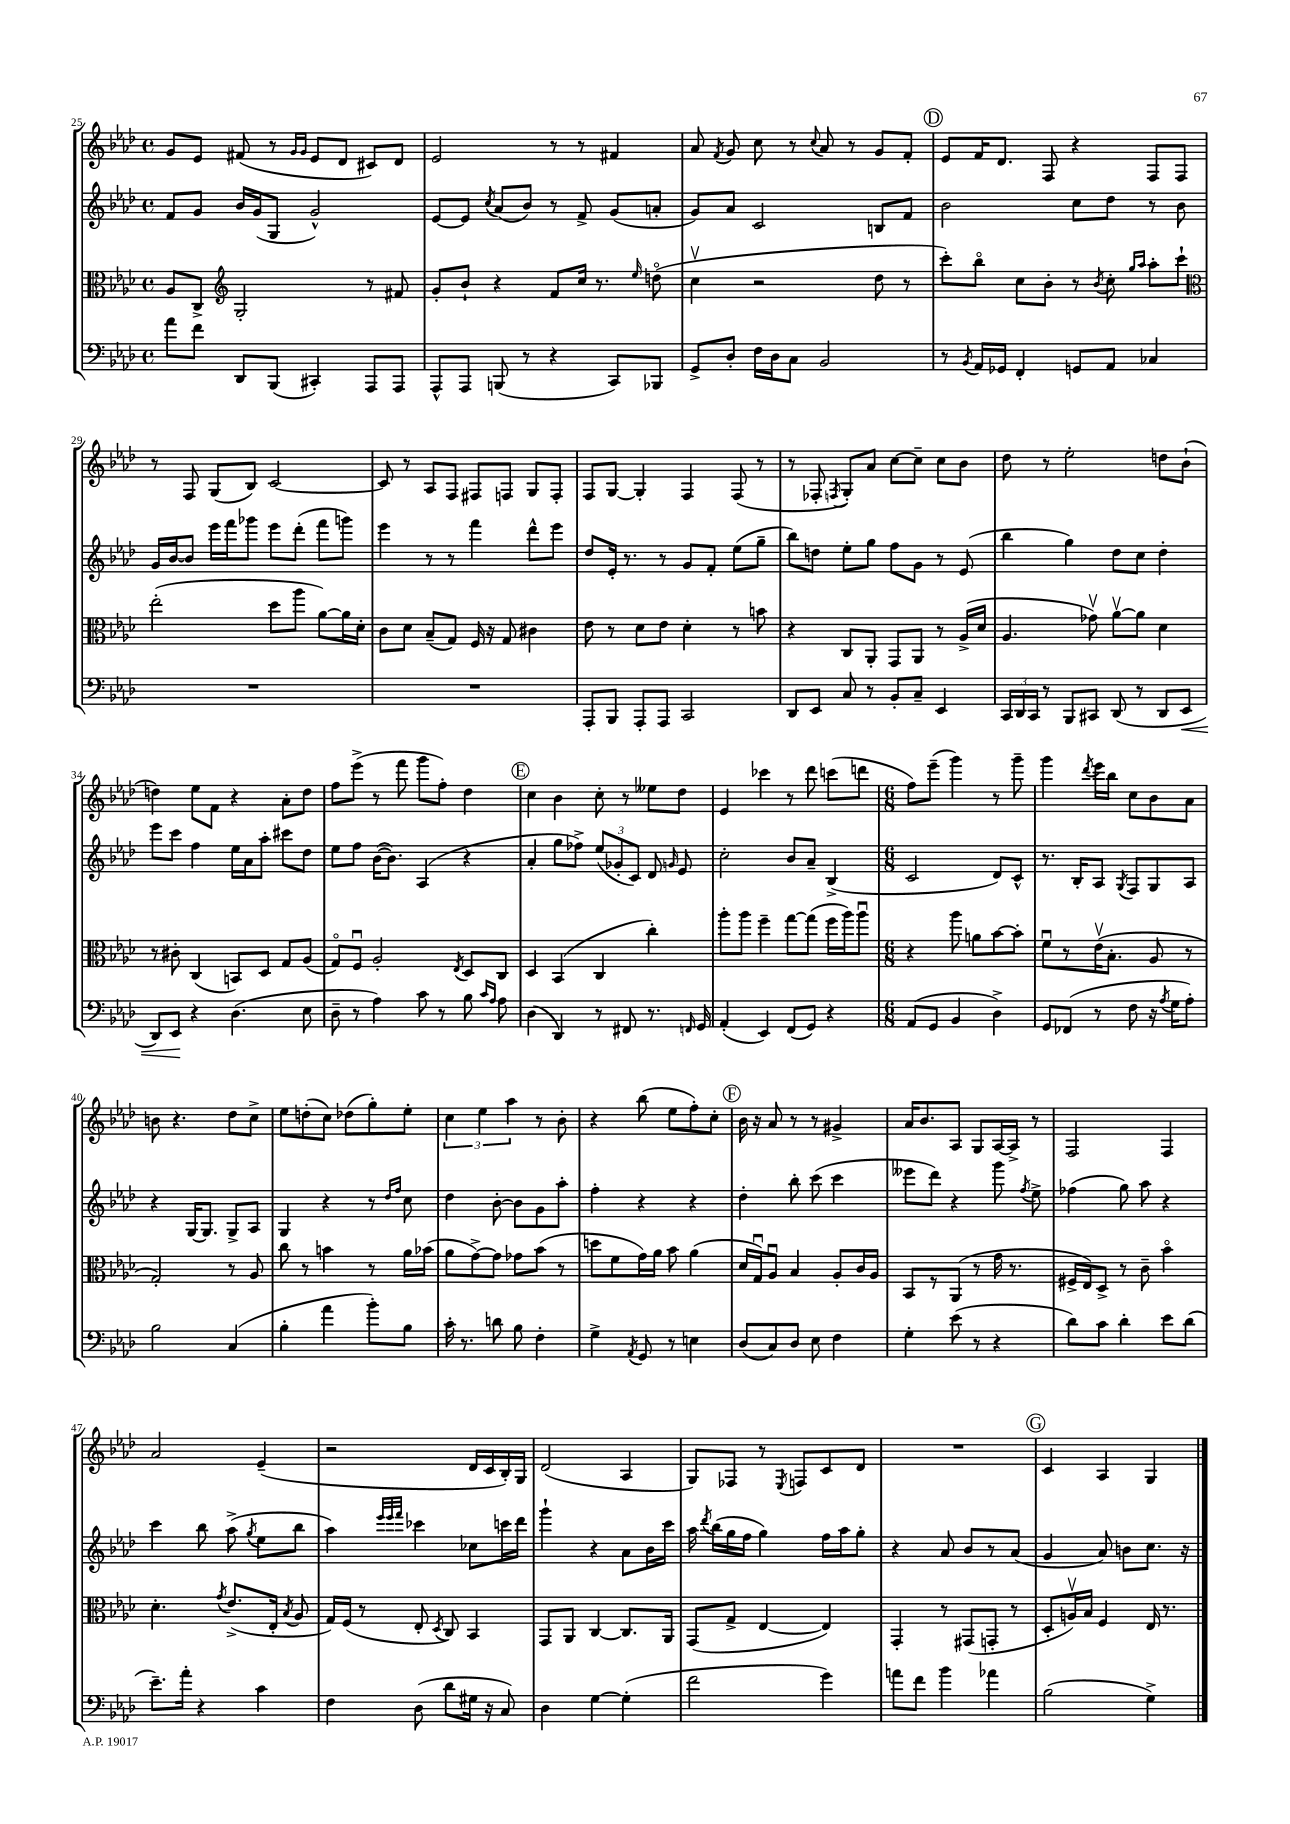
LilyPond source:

<<
\new StaffGroup <<
\new Staff = "s0" {
    \clef treble \key aes \major \defaultTimeSignature \time 4/4
    \autoBeamOff g'8[ ees'8] fis'8( r8 \grace { g'16[ g'16] } ees'8[ des'8] cis'8[) des'8] |
    ees'2 r8 r8 fis'4 |
    aes'8 \acciaccatura { f'8 } g'8 c''8 r8 \appoggiatura { c''8 } aes'8 r8 g'8[ f'8]-. |
    \mark \markup { \circle "D" } ees'8[ f'16 des'8.] f8 r4 f8[ f8] |
    r8 f8 g8[( bes8]) c'2~ |
    c'8 r8 aes8[ f8] fis8[ f8] g8[ f8]-. |
    f8[ g8]~ g4-. f4 f8( r8 |
    r8 fes8-. \acciaccatura { f8 } g8[-.) aes'8] c''8[~ c''8]-- c''8[ bes'8] |
    des''8 r8 ees''2-. d''8[ bes'8]-!( |
    d''4) ees''8[ f'8] r4 aes'8[-. d''8] |
    f''8[ ees'''8]->( r8 f'''8 g'''8[ f''8]-.) des''4 |
    \mark \markup { \circle "E" } c''4 bes'4 c''8-. r8 eeses''8[ des''8] |
    ees'4 ces'''4 r8 des'''8 c'''8[( d'''8] |
    \numericTimeSignature \time 6/8 f''8[) ees'''8]--( g'''4) r8 g'''8-- |
    g'''4 \acciaccatura { des'''8 } ees'''16[ bes''16] c''8[ bes'8 aes'8] |
    b'8 r4. des''8[ c''8]-> |
    ees''8[ d''8-.( c''8]) des''8[( g''8-.) ees''8]-. |
    \tuplet 3/2 { c''4 ees''4 aes''4 } r8 bes'8-. |
    r4 bes''8( ees''8[ f''8-.) c''8]-. |
    \mark \markup { \circle "F" } bes'16 r16 aes'8 r8 r8 gis'4-> |
    aes'16[ bes'8. aes8] g8[ aes16~ aes16]-> r8 |
    f2 f4 |
    aes'2 ees'4--( |
    r2 des'16[ c'16 bes16-.) g16] |
    des'2( aes4 |
    g8[) fes8] r8 \acciaccatura { ees8 } f8[ c'8 des'8] |
    R2. |
    \mark \markup { \circle "G" } c'4 aes4 g4 \bar "|." |
}
\new Staff = "s1" {
    \clef treble \key aes \major \defaultTimeSignature \time 4/4
    \autoBeamOff f'8[ g'8] bes'16[ g'16( g8] g'2-^) |
    ees'8[~ ees'8] \acciaccatura { c''8 } aes'8[( bes'8]) r8 f'8-> g'8[( a'8]-. |
    g'8[) aes'8] c'2 b8[ f'8] |
    \mark \markup { \circle "D" } bes'2 c''8[ des''8] r8 bes'8 |
    g'16[ bes'16~ bes'8] ees'''16[ f'''16 ges'''8] ees'''8[ des'''8]-.( f'''8[ g'''8]) |
    ees'''4 r8 r8 f'''4 des'''8[-^ ees'''8] |
    des''8[ ees'16]-. r8. r8 g'8[ f'8]-. ees''8[( g''8]-- |
    bes''8[) d''8] ees''8[-. g''8] f''8[ g'8] r8 ees'8( |
    bes''4 g''4) des''8[ c''8] des''4-. |
    ees'''8[ c'''8] f''4 ees''16[ aes'16 aes''8]-. cis'''8[ des''8] |
    ees''8[ f''8] bes'16[~( bes'8.]) aes4( r4 |
    \mark \markup { \circle "E" } aes'4-. g''8[ fes''8]->) \tuplet 3/2 { ees''8[( ges'8-. c'8]) } des'8 \grace { g'16 } ees'8 |
    c''2-. bes'8[ aes'8]-- bes4->( |
    \numericTimeSignature \time 6/8 c'2 des'8[) c'8]-^ |
    r8. bes16[-. aes8] \acciaccatura { g8 } f8[ g8 aes8] |
    r4 g16[~ g8.] g8[-> aes8] |
    g4 r4 r8 \grace { des''16[ f''16] } c''8 |
    des''4 bes'8~-. bes'8[ g'8 aes''8]-. |
    f''4-. r4 r4 |
    \mark \markup { \circle "F" } des''4-. bes''8-. c'''8( c'''4 |
    eeses'''8[ des'''8]) r4 g'''8 \acciaccatura { f''8 } ees''8-> |
    fes''4( g''8) aes''8 r4 |
    c'''4 bes''8 aes''8->( \acciaccatura { g''8 } ees''8[ bes''8] |
    aes''4) \grace { ees'''32[ ees'''32 f'''32] } ces'''4 ces''8[ c'''16 des'''16] |
    g'''4-! r4 aes'8[ bes'16 c'''16] |
    aes''16 \acciaccatura { des'''8 } bes''16[( g''16 f''16] g''4) f''16[ aes''16 g''8]-. |
    r4 aes'8 bes'8[ r8 aes'8]( |
    \mark \markup { \circle "G" } g'4 aes'8) b'8[ c''8.] r16 \bar "|." |
}
\new Staff = "s2" {
    \clef alto \key aes \major \defaultTimeSignature \time 4/4
    \autoBeamOff aes8[ c8]-> \clef treble g2-. r8 fis'8 |
    g'8[-. bes'8]-! r4 f'8[ c''16] r8. \grace { ees''16 } d''8\flageolet( |
    c''4\upbow r2 des''8 r8 |
    \mark \markup { \circle "D" } c'''8[-.) bes''8]\flageolet c''8[ bes'8]-. r8 \acciaccatura { bes'8 } c''8-. \grace { g''16[ aes''16] } aes''8[-. c'''8]-! |
    \clef alto ees''2-.( des''8[ aes''8] aes'8[~) aes'16 des'16]-. |
    c'8[ des'8] bes8[--( g8]) f16 r16 g8 cis'4 |
    ees'8 r8 des'8[ ees'8] des'4-. r8 b'8 |
    r4 c8[ aes,8]-. g,8[ aes,8] r8 aes16[->( des'16] |
    aes4. ges'8\upbow) aes'8[~\upbow aes'8] des'4 |
    r8 cis'8-. c4( b,8[) des8] g8[ aes8]( |
    g8[\flageolet) f8]\downbow aes2-. \acciaccatura { ees8 } des8[ c8] |
    \mark \markup { \circle "E" } des4 bes,4( c4 c''4-.) |
    aes''8[-. aes''8] f''4-- g''8[~ g''8]( f''16[ aes''16) aes''8]\downbow |
    \numericTimeSignature \time 6/8 r4 aes''8 a'8[ bes'8~ bes'8]-. |
    f'8[\downbow r8 ees'16\upbow( bes8.]-. aes8 r8 |
    g2-.) r8 aes8 |
    c''8 r8 b'4 r8 aes'16[ bes'16]( |
    aes'8[ g'8~->) g'8] ges'8[ bes'8]( r8 |
    d''8[ f'8 g'16) aes'16] bes'8 aes'4( |
    \mark \markup { \circle "F" } des'16[ g16\downbow) aes8]\downbow bes4 aes8[-. c'16 aes16] |
    bes,8[ r8 aes,8]( r8 g'16 r8. |
    fis16[-> ees16) des8]-> r8 c'8-- bes'4\flageolet |
    des'4.-. \acciaccatura { g'8 } ees'8.[->( ees16]-. \acciaccatura { bes8 } aes8 |
    g16[) f16]( r8 ees8-. \acciaccatura { des8 } c8) bes,4 |
    g,8[ aes,8] c4~ c8.[ aes,16] |
    g,8[( g8]-> ees4~ ees4) |
    g,4-. r8 gis,8[( g,8]-. r8 |
    \mark \markup { \circle "G" } des8[-. a16\upbow) bes16] f4 ees16 r8. \bar "|." |
}
\new Staff = "s3" {
    \clef bass \key aes \major \defaultTimeSignature \time 4/4
    \autoBeamOff aes'8[ f'8] des,8[ bes,,8]( cis,4-.) aes,,8[ aes,,8] |
    aes,,8[-^ aes,,8] b,,8( r8 r4 c,8[) bes,,8] |
    g,8[-> des8]-. f16[ des16 c8] bes,2 |
    \mark \markup { \circle "D" } r8 \acciaccatura { bes,8 } aes,16[ ges,16] f,4-. g,8[ aes,8] ces4 |
    R1 |
    R1 |
    aes,,8[-. bes,,8] aes,,8[-. aes,,8] c,2 |
    des,8[ ees,8] c8 r8 bes,8[-. c8]-- ees,4 |
    \tuplet 3/2 { c,16[ des,16 c,16] } r8 bes,,8[ cis,8] des,8( r8 des,8[ ees,8]\< |
    des,8[) ees,8]\! r4 des4.( ees8 |
    des8-- r8 aes4) c'8 r8 bes8 \grace { c'16[ aes16] } aes8 |
    \mark \markup { \circle "E" } des4( des,4) r8 fis,8 r8. \grace { f,16 } g,16 |
    aes,4-.( ees,4) f,8[( g,8]) r4 |
    \numericTimeSignature \time 6/8 aes,8[( g,8] bes,4 des4->) |
    g,8[ fes,8]( r8 f8 r16 \acciaccatura { aes8 } g16[ aes8]-.) |
    bes2 c4( |
    bes4-. aes'4 bes'8[-.) bes8] |
    c'16-. r8. d'8 bes8 f4-. |
    g4-> \acciaccatura { aes,8 } g,8 r8 e4 |
    \mark \markup { \circle "F" } des8[( c8) des8] ees8 f4 |
    g4-. ees'8( r8 r4 |
    des'8[) c'8] des'4-. ees'8[ des'8]( |
    ees'8.[--) aes'16]-. r4 c'4 |
    f4 des8( des'8[ gis16] r16 c8) |
    des4 g4~ g4-.( |
    f'2 g'4) |
    a'8[ f'8] bes'4 aes'4 |
    \mark \markup { \circle "G" } bes2( g4->) \bar "|." |
}
>>
>>
\layout { \context { \Score currentBarNumber = #25 } }
